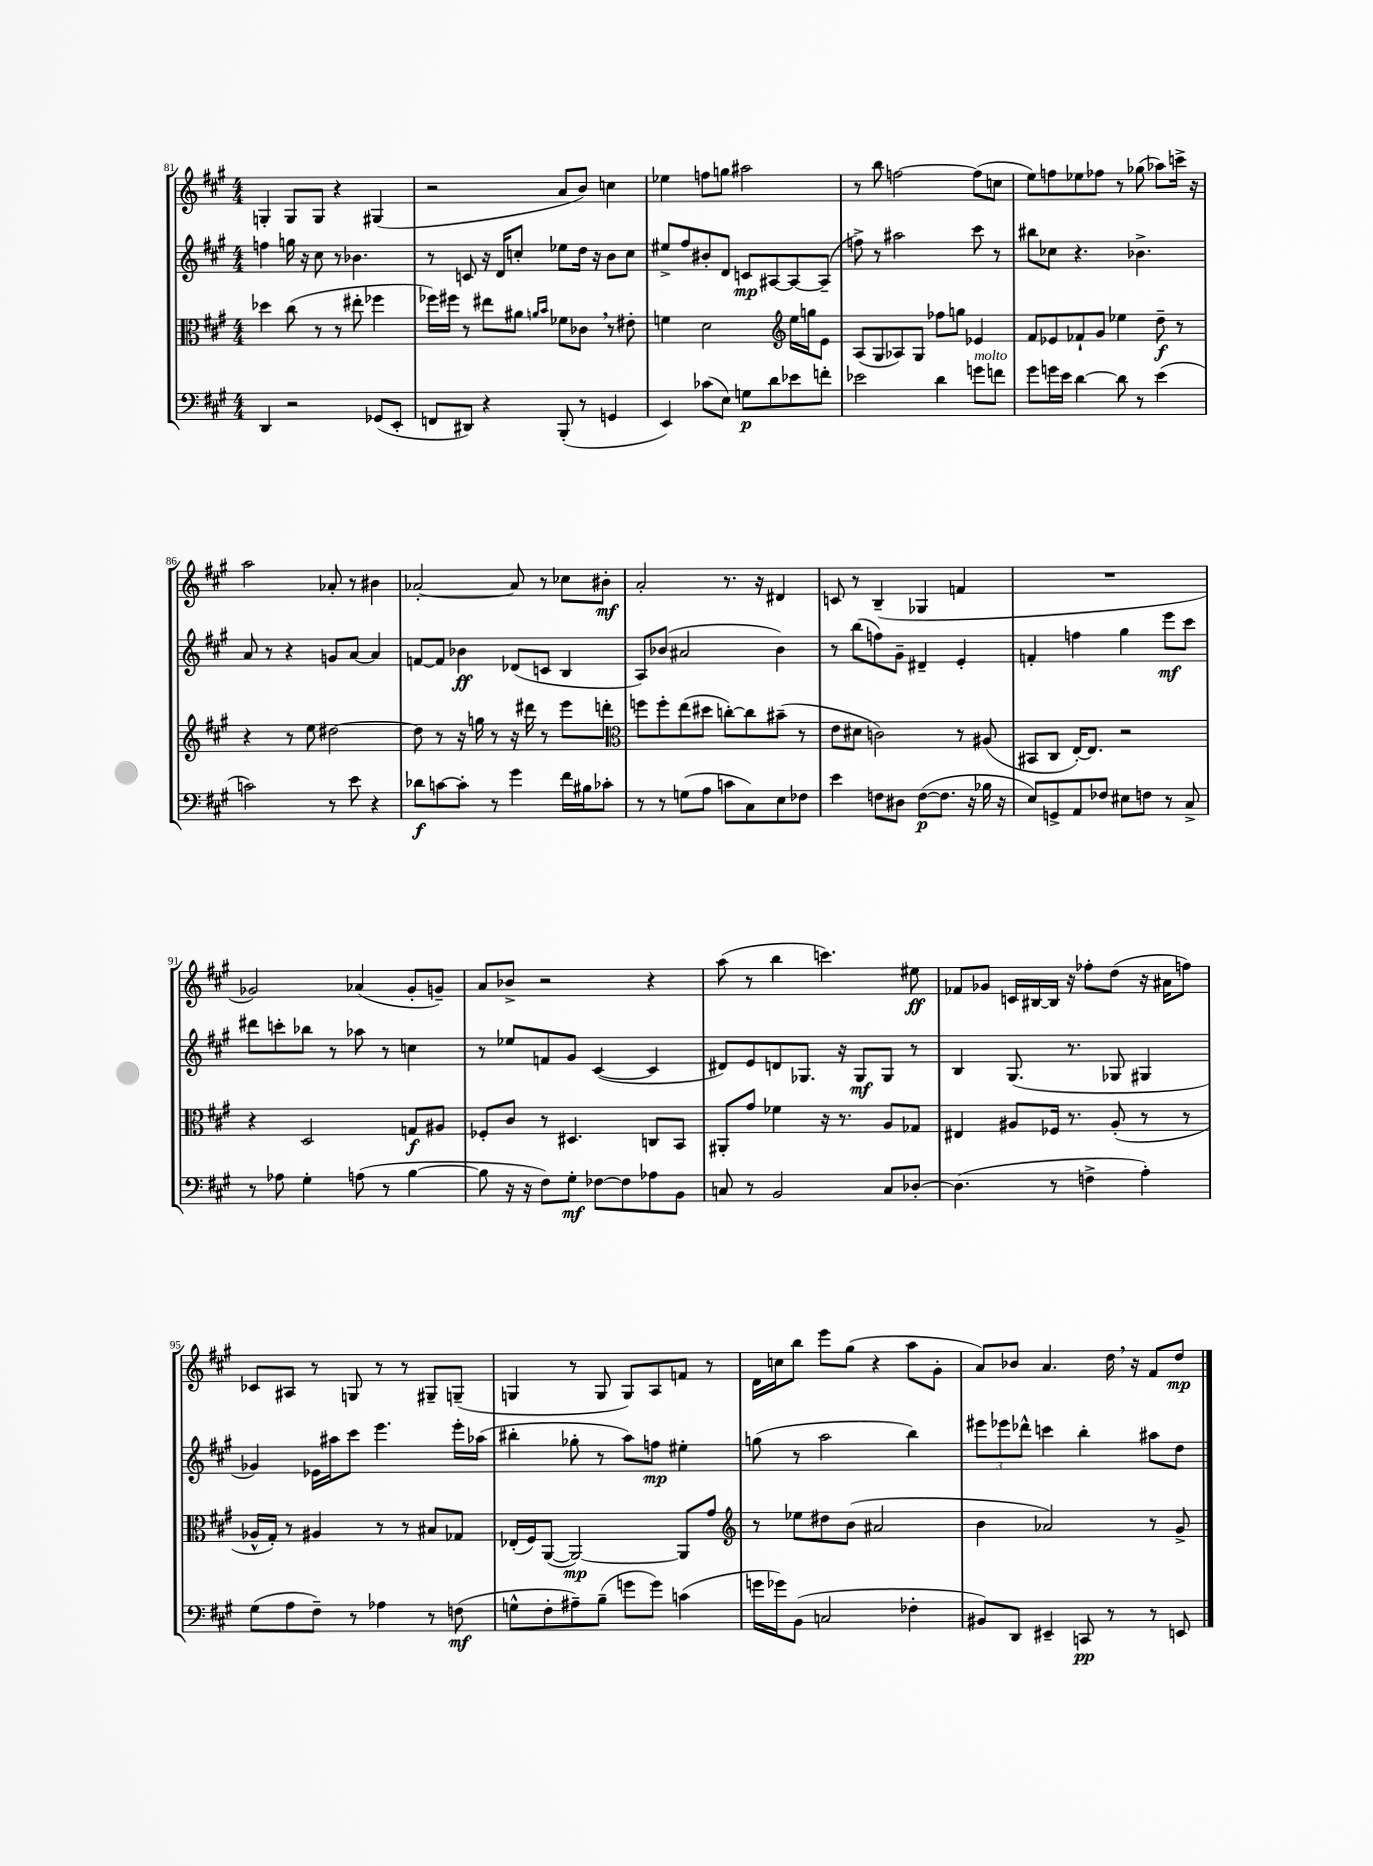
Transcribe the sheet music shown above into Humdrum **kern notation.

**kern	**dynam	**kern	**dynam	**kern	**dynam	**kern	**dynam
*part4	*part4	*part3	*part3	*part2	*part2	*part1	*part1
*staff4	*staff4	*staff3	*staff3	*staff2	*staff2	*staff1	*staff1
*clefF4	*	*clefC3	*	*clefG2	*	*clefG2	*
*k[f#c#g#]	*	*k[f#c#g#]	*	*k[f#c#g#]	*	*k[f#c#g#]	*
*M4/4	*	*M4/4	*	*M4/4	*	*M4/4	*
=81	=81	=81	=81	=81	=81	=81	=81
4DD/	.	4dd-X\	.	4ffn\	.	4Gn'/	.
2r	.	(8cc#\	.	16ggn\	.	8G/L	.
.	.	.	.	16r	.	.	.
.	.	8r	.	8cc#\	.	8G/J	.
.	.	8r	.	8r	.	4r	.
.	.	8ee#X'\	.	4.b-X\	.	.	.
(8GG-X/L	.	4ff-X\	.	.	.	(4G#X/	.
8EE'/J	.	.	.	.	.	.	.
=82	=82	=82	=82	=82	=82	=82	=82
8FFn/L	.	16ff-X\LL)	.	8r	.	2r	.
.	.	16ff#X\JJ	.	.	.	.	.
8DD#X/J)	.	8r	.	8cn/	.	.	.
4r	.	8ee#X\L	.	16r	.	.	.
.	.	.	.	16d/KL	.	.	.
.	.	8a#X\J	.	8ccn'/J	.	.	.
.	.	16qqan/LL	.	.	.	.	.
.	.	16qqb/JJ	.	.	.	.	.
(8BBB'/	.	8f-X\L	.	8ee-X\L	.	8a/L	.
8r	.	8c-X,\J	.	16dd\Jk	.	8b/J)	.
.	.	.	.	16r	.	.	.
4GGn/	.	8r	.	8b\L	.	4ccn\	.
.	.	8e#X'\	.	8cc\J	.	.	.
=83	=83	=83	=83	=83	=83	=83	=83
4EE/)	.	4fn\	.	8ee#X^/L	.	4ee-X\	.
.	.	.	.	8ff#/	.	.	.
(8c-X\L	.	2d\	.	8b#X'/	.	8ffn\L	.
8E\J)	.	.	.	8d/J	.	8ggn\J	.
8Gn\L	p	.	.	8cn/L	mp	2aa#X\	.
8d\	.	.	.	[8A#X/	.	.	.
*	*	*clefG2	*	*	*	*	*
8e-X\	.	16ee\LL	.	8A#/_	.	.	.
.	.	16ggn\J	.	.	.	.	.
8fn'\J	.	8e\J	.	(8A#~/J]	.	.	.
=84	=84	=84	=84	=84	=84	=84	=84
2e-X\	.	(8A/L	.	8ffn^\)	.	8r	.
.	.	8G#/	.	8r	.	8bb\	.
.	.	8A-X/)	.	2aa#X\	.	[2ffn\	.
.	.	8G#/J	.	.	.	.	.
4d\	.	8ff-X\L	.	.	.	.	.
.	.	8ggn\J	.	.	.	.	.
!LO:TX:a:i:t=molto	!	!	!	!	!	!	!
8gn\L	.	4e-X/	.	8ccc#\	.	(8ff\L]	.
8fn\J	.	.	.	8r	.	8ccn\J	.
=85	=85	=85	=85	=85	=85	=85	=85
8g#\L	.	8f#/L	.	8bb#X\L	.	8ee\L)	.
16gn\L	.	8e-X/	.	8cc-X\J	.	8ffn\	.
16e\JJ	.	.	.	.	.	.	.
[4d\	.	8f-X`/	.	4.r	.	8ee-X\	.
.	.	8g#/J	.	.	.	8ff-X\J	.
8d\]	.	4ee-X\	.	.	.	8r	.
8r	.	.	.	4.b-X^\	.	(8gg-X\	.
(4e\	.	8dd~\	f	.	.	8aa-X\L)	.
.	.	8r	.	.	.	16cccn^\Jk	.
.	.	.	.	.	.	16r	.
!!LO:LB:g=z
=86	=86	=86	=86	=86	=86	=86	=86
2cn\)	.	4r	.	8a/	.	2aa\	.
.	.	.	.	8r	.	.	.
.	.	8r	.	4r	.	.	.
.	.	8ee\	.	.	.	.	.
8r	.	[2dd#X\	.	8gn/L	.	8a-X'/	.
8e\	.	.	.	[8a/J	.	8r	.
4r	.	.	.	4a/]	.	4b#X\	.
=87	=87	=87	=87	=87	=87	=87	=87
8d-X\L	f	8dd#\]	.	[8fn/L	.	[2a-X'/	.
[8cn\	.	8r	.	8f/J]	.	.	.
8c'\J]	.	16r	.	4b-X\	ff	.	.
.	.	16ggn\	.	.	.	.	.
8r	.	8r	.	.	.	.	.
4g#\	.	16r	.	(8d-X/L	.	8a-/]	.
.	.	16ddd#X\	.	.	.	.	.
.	.	8r	.	8cn/J	.	8r	.
16f#\LL	.	8eee\L	.	4B/	.	8cc-X\L	.
16B#X\J	.	.	.	.	.	.	.
8c-X'\J	.	8dddn'\J	.	.	.	8b#X'\J	mf
=88	=88	=88	=88	=88	=88	=88	=88
*	*	*clefC3	*	*	*	*	*
8r	.	8ffn\L	.	8A/L)	.	2a'/	.
8r	.	8ff'\	.	(8b-X/J	.	.	.
(8Gn\L	.	(8ee\	.	2a#X/	.	.	.
8A\J	.	8dd#X\J	.	.	.	.	.
8cn\L	.	[8ccn'\L)	.	.	.	8.r	.
8C#\)	.	8cc\]	.	.	.	.	.
.	.	.	.	.	.	16r	.
8E\	.	(8b#X~\J	.	4b-\)	.	4d#X/	.
8F-X\J	.	8r	.	.	.	.	.
=89	=89	=89	=89	=89	=89	=89	=89
4e\	.	8e\L	.	8r	.	8cn/	.
.	.	8d#X\J	.	(8bb\L	.	8r	.
8Fn\L	.	2cn\)	.	8ffn\)	.	(4B~/	.
8D#X\J	.	.	.	8g#~\J	.	.	.
([8F\L	p	.	.	4d#X~/	.	4G-X/	.
8.F\J]	.	.	.	.	.	.	.
.	.	8r	.	4e'/	.	4fn/	.
16r	.	.	.	.	.	.	.
16B-X\	.	(8A#X/	.	.	.	.	.
16r	.	.	.	.	.	.	.
=90	=90	=90	=90	=90	=90	=90	=90
8E/L)	.	8BB#X/L	.	4fn'/	.	1r	.
8GGn^/	.	8C#/J	.	.	.	.	.
8AA/	.	[16E'/KL)	.	4ffn\	.	.	.
.	.	8.E/J]	.	.	.	.	.
8F-X/J	.	.	.	.	.	.	.
8E#X\L	.	2r	.	4gg#\	.	.	.
8Fn\J	.	.	.	.	.	.	.
8r	.	.	.	8eee\L	mf	.	.
8C#^/	.	.	.	8ccc#\J	.	.	.
!!LO:LB:g=z
=91	=91	=91	=91	=91	=91	=91	=91
8r	.	4r	.	8ddd#X\L	.	2g-X/)	.
8A-X\	.	.	.	8cccn'\	.	.	.
4G#'\	.	2D/	.	8bb-X\J	.	.	.
.	.	.	.	8r	.	.	.
(8An\	.	.	.	8aa-X\	.	(4a-X/	.
8r	.	.	.	8r	.	.	.
[4B\	.	8Gn/L	f	4ccn\	.	8g-'/L	.
.	.	8A#X/J	.	.	.	8gn~/J)	.
=92	=92	=92	=92	=92	=92	=92	=92
8B\]	.	8F-X'/L	.	8r	.	8a/L	.
16r	.	8c#/J	.	8ee-X/L	.	8b-X^/J	.
16r	.	.	.	.	.	.	.
8F#\L)	.	8r	.	8fn/	.	2r	.
8G#'\J	mf	4.D#X/	.	8g#/J	.	.	.
[8F-X\L	.	.	.	([4c#/	.	.	.
8F-\]	.	.	.	.	.	.	.
8A-X\	.	8Cn/L	.	4c#/]	.	4r	.
8BB\J	.	8BB/J	.	.	.	.	.
=93	=93	=93	=93	=93	=93	=93	=93
8Cn/	.	8AA#X'/L	.	8d#X/L)	.	(8aa\	.
8r	.	8g#/J	.	8e/	.	8r	.
2BB/	.	4f-X\	.	8dn/	.	4bb\	.
.	.	.	.	8.G-X/J	.	.	.
.	.	16r	.	.	.	4.cccn\)	.
.	.	8.r	.	16r	.	.	.
.	.	.	.	8G-/L	mf	.	.
8C/L	.	8A/L	.	8G-/J	.	.	.
[8D-X'/J	.	8G-X/J	.	8r	.	8ee#X\	ff
=94	=94	=94	=94	=94	=94	=94	=94
(4.D-\]	.	4E#X/	.	4B/	.	8f-X/L	.
.	.	.	.	.	.	8g-X/J	.
.	.	8A#X/L	.	(8.G#/	.	16cn/LL	.
.	.	.	.	.	.	[16B#X/	.
8r	.	16F-X/Jk	.	.	.	16B#/JJ]	.
.	.	8.r	.	8.r	.	16r	.
4Fn^\	.	.	.	.	.	8ff-X'\L	.
.	.	(8A#'/	.	8G-X/	.	(8dd\J	.
4A'\)	.	8r	.	4G#X/	.	16r	.
.	.	.	.	.	.	16a#X\KL	.
.	.	8r	.	.	.	8ffn\J)	.
!!LO:LB:g=z
=95	=95	=95	=95	=95	=95	=95	=95
(8G#\L	.	16A-X^^/LL	.	4g-X/)	.	8c-X/L	.
.	.	16G#'/JJ)	.	.	.	.	.
8A\	.	8r	.	.	.	8A#X/J	.
8F#~\J)	.	4A#X/	.	16e-X\LL	.	8r	.
.	.	.	.	16aa#X\J	.	.	.
8r	.	.	.	8ccc#\J	.	8Gn/	.
4A-X\	.	8r	.	4.eee\	.	8r	.
.	.	8r	.	.	.	8r	.
8r	.	8B#X/L	.	.	.	8G#X~/L	.
(8Fn\	mf	8G-X/J	.	16eee'\LL	.	(8Gn~/J	.
.	.	.	.	(16aa-X\JJ	.	.	.
=96	=96	=96	=96	=96	=96	=96	=96
8Gn^^\L	.	(16E-X'/LL	.	4bb#X'\	.	4Gn/	.
.	.	16F#/J)	.	.	.	.	.
8F#'\	.	([8AA/J	.	.	.	.	.
8A#X~\)	.	2AA/_)	mp	8gg-X'\	.	8r	.
(8B~\J	.	.	.	8r	.	8G/	.
8gn\L	.	.	.	8aa\L)	.	8G/L)	.
8g\J)	.	.	.	8ffn\J	mp	8A/	.
(4cn\	.	8AA/L]	.	4ee#X'\	.	8fn/J	.
.	.	8g#/J	.	.	.	8r	.
=97	=97	=97	=97	=97	=97	=97	=97
*	*	*clefG2	*	*	*	*	*
16gn\LL	.	8r	.	(8ggn\	.	16d\LL	.
16g-X\J)	.	.	.	.	.	16ccn\J	.
(8BB\J	.	8ee-X\L	.	8r	.	8bb\J	.
2Cn/	.	8dd#X\	.	2aa\	.	8eee\L	.
.	.	(8b\J	.	.	.	(8gg#\J	.
.	.	2a#X/	.	.	.	4r	.
4F-X'\	.	.	.	4bb\)	.	8aa\L	.
.	.	.	.	.	.	8g#'\J	.
=98	=98	=98	=98	=98	=98	=98	=98
8BB#X/L)	.	4b\	.	12eee#X\L	.	8a/L)	.
.	.	.	.	12eee-X\	.	.	.
8DD/J	.	.	.	.	.	8b-X/J	.
.	.	.	.	12ddd-X^^\J	.	.	.
4EE#X~/	.	2a-X/)	.	4cccn\	.	4.a/	.
8CCn/	pp	.	.	4bb'\	.	.	.
8r	.	.	.	.	.	16dd,\	.
.	.	.	.	.	.	16r	.
8r	.	8r	.	8aa#X\L	.	8f#/L	.
8EEn/	.	8g#^/	.	8dd\J	.	8dd/J	mp
==	==	==	==	==	==	==	==
*-	*-	*-	*-	*-	*-	*-	*-
